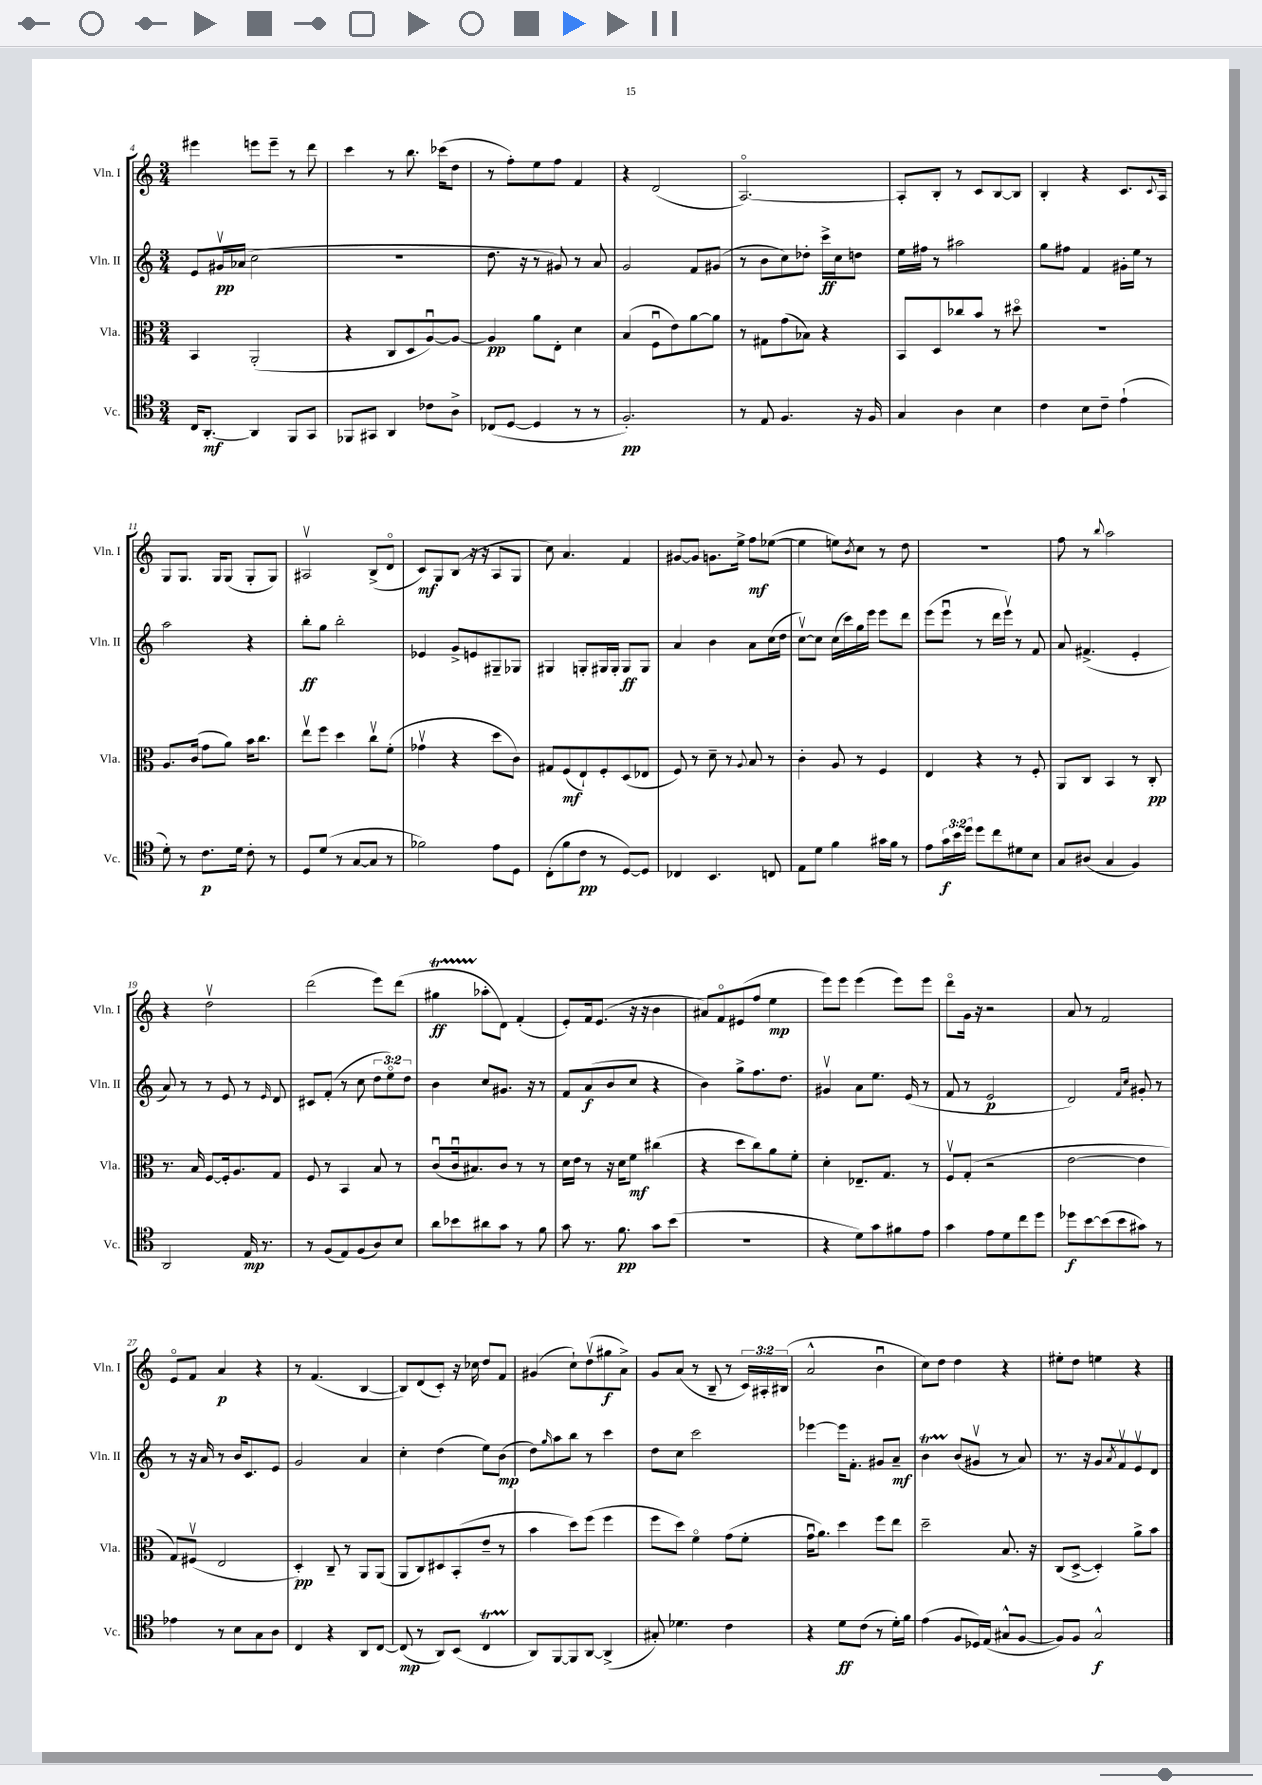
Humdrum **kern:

**kern	**dynam	**kern	**dynam	**kern	**dynam	**kern	**dynam
*part4	*part4	*part3	*part3	*part2	*part2	*part1	*part1
*staff4	*staff4	*staff3	*staff3	*staff2	*staff2	*staff1	*staff1
*I"Vc.	*	*I"Vla.	*	*I"Vln. II	*	*I"Vln. I	*
*I'Vc.	*	*I'Vla.	*	*I'Vln. II	*	*I'Vln. I	*
*clefC4	*	*clefC3	*	*clefG2	*	*clefG2	*
*k[]	*	*k[]	*	*k[]	*	*k[]	*
*M3/4	*	*M3/4	*	*M3/4	*	*M3/4	*
=4	=4	=4	=4	=4	=4	=4	=4
16C/KL	.	4BB/	.	8e/L	.	4eee#X\	.
[8.AA'/J	mf	.	.	.	.	.	.
.	.	.	.	16g#Xv/L	pp	.	.
.	.	.	.	(16a-X/JJ	.	.	.
4AA/]	.	(2AA'/	.	2cc\	.	8eeen\L	.
.	.	.	.	.	.	8eee~\J	.
8FF/L	.	.	.	.	.	8r	.
8GG/J	.	.	.	.	.	8ddd\	.
=5	=5	=5	=5	=5	=5	=5	=5
8FF-X/L	.	4r	.	2.r	.	4ccc\	.
8GG#X/J	.	.	.	.	.	.	.
4AA/	.	8C/L	.	.	.	8r	.
.	.	8D/	.	.	.	8.bb\	.
8c-X\L	.	[8Au/)	.	.	.	.	.
.	.	.	.	.	.	(16ccc-X\KL	.
8A^\J	.	8A/J_	.	.	.	8dd\J	.
=6	=6	=6	=6	=6	=6	=6	=6
(8C-X/L	.	4A/]	pp	8.dd\	.	8r	.
[8D/J	.	.	.	.	.	8ff'\L)	.
.	.	.	.	16r	.	.	.
4D/]	.	8a\L	.	8r	.	8ee\	.
.	.	8E'\J	.	8g#X/)	.	8ff\J	.
8r	.	4d\	.	8r	.	4f/	.
8r	.	.	.	8a/	.	.	.
=7	=7	=7	=7	=7	=7	=7	=7
2.F'/)	pp	(4B/	.	2g/	.	4r	.
.	.	8Fu\L	.	.	.	(2d/	.
.	.	8e\)	.	.	.	.	.
.	.	[8a\	.	8f/L	.	.	.
.	.	8a\J]	.	(8g#X/J	.	.	.
=8	=8	=8	=8	=8	=8	=8	=8
8r	.	8r	.	8r	.	[2.A/)	.
8E/	.	8G#X\L	.	8b\L	.	.	.
4.F/	.	(8g\	.	8cc\)	.	.	.
.	.	8B-X\J)	.	8dd-X'\J	.	.	.
.	.	4r	.	16ccc^\LL	ff	.	.
.	.	.	.	16cc\J	.	.	.
16r	.	.	.	8ddn\J	.	.	.
16F/	.	.	.	.	.	.	.
=9	=9	=9	=9	=9	=9	=9	=9
4G/	.	8BB/L	.	16ee\LL	.	8A'/L]	.
.	.	.	.	16ff#X\JJ	.	.	.
.	.	8D/	.	8r	.	8B'/J	.
4A\	.	8cc-X/	.	2aa#X\	.	8r	.
.	.	8b/J	.	.	.	8c/L	.
4B\	.	8r	.	.	.	[8B/	.
.	.	8dd#X\	.	.	.	8B/J]	.
=10	=10	=10	=10	=10	=10	=10	=10
4c\	.	2.r	.	8gg\L	.	4B'/	.
.	.	.	.	8ff#X\J	.	.	.
8B\L	.	.	.	4f/	.	4r	.
8c~\J	.	.	.	.	.	.	.
(4e`\	.	.	.	16g#X'\LL	.	8.c/L	.
.	.	.	.	16ee\JJ	.	.	.
.	.	.	.	8r	.	.	.
.	.	.	.	.	.	8qqc/	.
.	.	.	.	.	.	16A/Jk	.
!!LO:LB:g=z
=11	=11	=11	=11	=11	=11	=11	=11
8d'\)	.	8.A/L	.	2aa\	.	8G/L	.
8r	.	.	.	.	.	8.G/J	.
.	.	(16c/Jk	.	.	.	.	.
8.c\L	p	8g\L	.	.	.	.	.
.	.	.	.	.	.	16G/KL	.
.	.	8a\J)	.	.	.	(8G/J	.
16d\Jk	.	.	.	.	.	.	.
8c'\	.	16b\KL	.	4r	.	8G'/L	.
.	.	8.cc\J	.	.	.	.	.
8r	.	.	.	.	.	8G/J)	.
=12	=12	=12	=12	=12	=12	=12	=12
8D/L	.	8eev\L	.	8bb'\L	ff	2A#Xv/	.
(8d/J	.	8ff\J	.	8gg\J	.	.	.
8r	.	4dd\	.	2bb'\	.	.	.
[8G/L	.	.	.	.	.	.	.
8G/J]	.	8ccv\L	.	.	.	(8B^/L	.
8r	.	(8f'\J	.	.	.	8d/J	.
=13	=13	=13	=13	=13	=13	=13	=13
2f-X\)	.	4g-Xv\	.	4e-X/	.	8c/L)	mf
.	.	.	.	.	.	8G/	.
.	.	4r	.	8g^/L	.	(8B/J	.
.	.	.	.	8en/	.	16r	.
.	.	.	.	.	.	16r	.
8e\L	.	8dd\L	.	8G#X~/	.	8A/L	.
8D\J	.	8c\J)	.	8G-X/J	.	8G/J	.
=14	=14	=14	=14	=14	=14	=14	=14
(8C'\L	.	8G#X/L	.	4G#X/	.	8cc\)	.
8f\	.	(8F/	mf	.	.	4.a/	.
8c\J	pp	8E`/)	.	8Gn'/L	.	.	.
8r	.	8F'/	.	16G#X/L	.	.	.
.	.	.	.	16G#'/JJ	.	.	.
[8D/L)	.	(8D/	.	8G#/L	ff	4f/	.
8D/J]	.	8E-X/J	.	8G#/J	.	.	.
=15	=15	=15	=15	=15	=15	=15	=15
4C-X/	.	8F/)	.	4a/	.	[8g#X/L	.
.	.	8r	.	.	.	8g#/J]	.
4.BB/	.	8d~\	.	4b\	.	8.gn\L	.
.	.	8r	.	.	.	.	.
.	.	.	.	.	.	16ee^\Jk	.
.	.	8qqA/	.	.	.	.	.
.	.	8B/	.	8a\L	.	8ff\L	mf
8Cn/	.	8r	.	(16cc\L	.	([8ee-X\J	.
.	.	.	.	16dd\JJ	.	.	.
=16	=16	=16	=16	=16	=16	=16	=16
8E\L	.	4c'\	.	[8ccv\L)	.	4ee-\]	.
8d\J	.	.	.	8cc\J]	.	.	.
4f\	.	8A/	.	(16cc\LL	.	8een\L)	.
.	.	.	.	16ccc\)	.	.	.
.	.	.	.	.	.	8qb/	.
.	.	8r	.	16gg\	.	8cc\J	.
.	.	.	.	16eee\JJ	.	.	.
16g#X\LL	.	4F/	.	8eee\L	.	8r	.
16f\JJ	.	.	.	.	.	.	.
8r	.	.	.	8ddd\J	.	8dd\	.
=17	=17	=17	=17	=17	=17	=17	=17
8e\L	.	4E/	.	(8eee\L	.	2.r	.
24g\L	f	.	.	8eeeu\J	.	.	.
24b\	.	.	.	.	.	.	.
24dd\JJ	.	.	.	.	.	.	.
8dd\L	.	4r	.	8r	.	.	.
8cc\	.	.	.	16ddd\LL	.	.	.
.	.	.	.	16eeev\JJ)	.	.	.
8d#X\	.	8r	.	8r	.	.	.
8B\J	.	8F'/	.	8f/	.	.	.
=18	=18	=18	=18	=18	=18	=18	=18
8G/L	.	8AA/L	.	8a/	.	8ff\	.
(8A#X/J	.	8C/J	.	(4.f#X^/	.	8r	.
.	.	.	.	.	.	8qqbb/	.
4G/	.	4BB/	.	.	.	2aa\	.
4F/)	.	8r	.	4e'/	.	.	.
.	.	8C'/	pp	.	.	.	.
!!LO:LB:g=z
=19	=19	=19	=19	=19	=19	=19	=19
2AA/	.	8.r	.	8a/)	.	4r	.
.	.	.	.	8r	.	.	.
.	.	16B/	.	.	.	.	.
.	.	[8F/L	.	8r	.	2ddv\	.
.	.	16F'/k]	.	8e/	.	.	.
.	.	8.A/	.	.	.	.	.
16E/	mp	.	.	8r	.	.	.
8.r	.	.	.	.	.	.	.
.	.	.	.	16qqe/	.	.	.
.	.	8G/J	.	8d/	.	.	.
=20	=20	=20	=20	=20	=20	=20	=20
8r	.	8F/	.	8c#X/L	.	(2ddd\	.
(8F/L	.	8r	.	(8f'/J	.	.	.
8E/)	.	4BB/	.	8r	.	.	.
(8F/	.	.	.	8cc\	.	.	.
8A/)	.	8B/	.	12dd\L	.	8eee\L)	.
.	.	.	.	12ee\)	.	.	.
8B/J	.	8r	.	.	.	(8ddd\J	.
.	.	.	.	12dd\J	.	.	.
=21	=21	=21	=21	=21	=21	=21	=21
8a\L	.	(8cu/L	.	4b\	.	4gg#Xt\	ff
8b-X\	.	16cu/k	.	.	.	.	.
.	.	8.B#X/)	.	.	.	.	.
8a#X\	.	.	.	8cc/L	.	8aa-X'\L	.
8g\J	.	8c/J	.	8.g#X/J	.	8d\J)	.
8r	.	8r	.	.	.	(4f'/	.
.	.	.	.	16r	.	.	.
8f\	.	8r	.	8r	.	.	.
=22	=22	=22	=22	=22	=22	=22	=22
8g\	.	16d\LL	.	8f/L	.	8e'/L)	.
.	.	16e\JJ	.	.	.	.	.
8.r	.	8r	.	(8a/	f	16f/k	.
.	.	.	.	.	.	(8.e/J	.
.	.	16r	.	8b/	.	.	.
8.f\	pp	16d\KL	.	.	.	.	.
.	.	8f\J	mf	8cc/J	.	16r	.
.	.	.	.	.	.	16r	.
8g\L	.	(4cc#X\	.	4r	.	4b\	.
(8b\J	.	.	.	.	.	.	.
=23	=23	=23	=23	=23	=23	=23	=23
2.r	.	4r	.	4b\)	.	8a#X/L)	.
.	.	.	.	.	.	8f/	.
.	.	8dd\L	.	8gg^\L	.	(8e#X/	.
.	.	8cc\)	.	8.ff\	.	8ff/J	.
.	.	8a\	.	.	.	4ee\	mp
.	.	.	.	8.dd\J	.	.	.
.	.	8f'\J	.	.	.	.	.
=24	=24	=24	=24	=24	=24	=24	=24
4r	.	4d'\	.	4g#Xv/	.	8eee\L)	.
.	.	.	.	.	.	8eee\J	.
8d\L)	.	8.E-X~/L	.	8a\L	.	(4eee\	.
8g\	.	.	.	8.ee\J	.	.	.
.	.	8.G/J	.	.	.	.	.
8f#X\	.	.	.	.	.	8eee\L)	.
.	.	.	.	(16e/	.	.	.
8e\J	.	8r	.	8r	.	8eee\J	.
=25	=25	=25	=25	=25	=25	=25	=25
4g\	.	8Fv/L	.	8f/	.	8ddd\L	.
.	.	(8G'/J	.	8r	.	16g\Jk	.
.	.	.	.	.	.	16r	.
8e\L	.	2r	.	2e/	p	2r	.
8d\	.	.	.	.	.	.	.
8cc\	.	.	.	.	.	.	.
8dd\J	.	.	.	.	.	.	.
=26	=26	=26	=26	=26	=26	=26	=26
8dd-X\L	f	[2e\	.	2d/)	.	8a/	.
[8b\	.	.	.	.	.	8r	.
(8b\]	.	.	.	.	.	2f/	.
8b\	.	.	.	.	.	.	.
.	.	.	.	16qqf/LL	.	.	.
.	.	.	.	16qqcc/JJ	.	.	.
8g#X\J)	.	4e\]	.	8g#X'/	.	.	.
8r	.	.	.	8r	.	.	.
!!LO:LB:g=z
=27	=27	=27	=27	=27	=27	=27	=27
4e-X\	.	8G/L)	.	8r	.	8e/L	.
.	.	(8F#Xv/J	.	16r	.	8f/J	.
.	.	.	.	16a/	.	.	.
8r	.	2E/	.	8r	.	4a/	p
8B\L	.	.	.	16b/KL	.	.	.
.	.	.	.	8.c/	.	.	.
8G\	.	.	.	.	.	4r	.
8A\J	.	.	.	8e/J	.	.	.
=28	=28	=28	=28	=28	=28	=28	=28
4C/	.	4D'/)	pp	2g/	.	8r	.
.	.	.	.	.	.	(4.f/	.
4r	.	8C~/	.	.	.	.	.
.	.	8r	.	.	.	.	.
8AA/L	.	8AA/L	.	4a/	.	[4B/	.
[8C/J	.	(8AA/J	.	.	.	.	.
=29	=29	=29	=29	=29	=29	=29	=29
(8C/]	mp	8AA/L	.	4cc'\	.	8B/L])	.
8r	.	8C/)	.	.	.	(8d/	.
8AA/L)	.	8D#X/	.	(4dd\	.	8c'/J)	.
(8BB/J	.	(8BB'/	.	.	.	16r	.
.	.	.	.	.	.	16cc-X\	.
4CT/	.	8e~/J	.	8ee\L)	.	8dd/L	.
.	.	8r	.	(8b\J	mp	8f/J	.
=30	=30	=30	=30	=30	=30	=30	=30
8AA/L)	.	4b\	.	8dd\L)	.	(4g#X/	.
.	.	.	.	16qqgg/	.	.	.
[8FF/	.	.	.	8aa\	.	.	.
8FF/]	.	8dd\L)	.	8bb\J	.	8cc`\L)	.
[8AA/J	.	(8ff\J	.	8r	.	(8ddv\	.
(4AA^/]	.	4ff\	.	4ccc\	.	8gg#X\	f
.	.	.	.	.	.	8a^\J)	.
=31	=31	=31	=31	=31	=31	=31	=31
8G#X'/)	.	8ff\L	.	8dd\L	.	8g/L	.
4.d-X\	.	8dd\J)	.	8cc\J	.	(8a/J	.
.	.	4f\	.	2ccc\	.	8r	.
.	.	.	.	.	.	8B~/	.
4c\	.	(8g\L	.	.	.	8r	.
.	.	8f'\J	.	.	.	24c/LL)	.
.	.	.	.	.	.	24A#X'/	.
.	.	.	.	.	.	(24B#X/JJ	.
=32	=32	=32	=32	=32	=32	=32	=32
4r	.	16gu\KL	.	[4eee-X\	.	2a^^/	.
.	.	8.a\J)	.	.	.	.	.
8d\L	ff	4dd\	.	16eee-\KL]	.	.	.
.	.	.	.	8.f'\J	.	.	.
(8c\J	.	.	.	.	.	.	.
8r	.	8ff\L	.	8g#X/L	.	4bu\	.
16d'\LL)	.	8ee\J	.	8a~/J	mf	.	.
16f\JJ	.	.	.	.	.	.	.
=33	=33	=33	=33	=33	=33	=33	=33
(4e\	.	2dd~\	.	4bt\	.	8cc\L)	.
.	.	.	.	.	.	8dd\J	.
8F/L	.	.	.	(8b/L	.	4dd\	.
16D-X/L)	.	.	.	8g#Xv/J	.	.	.
(16E/JJ	.	.	.	.	.	.	.
8G#X^^/L	.	8.B/	.	8r	.	4r	.
[8F/J	.	.	.	8a/)	.	.	.
.	.	16r	.	.	.	.	.
=34	=34	=34	=34	=34	=34	=34	=34
8F/L])	.	(8C/L	.	8.r	.	8ee#X'\L	.
8F/J	.	[8D^/J	.	.	.	8dd\J	.
.	.	.	.	16r	.	.	.
2G^^/	f	4D'/])	.	8g/L	.	4een\	.
.	.	.	.	8qa/	.	.	.
.	.	.	.	8fv/	.	.	.
.	.	8a^\L	.	8ev/	.	4r	.
.	.	8b\J	.	8d/J	.	.	.
==	==	==	==	==	==	==	==
*-	*-	*-	*-	*-	*-	*-	*-
